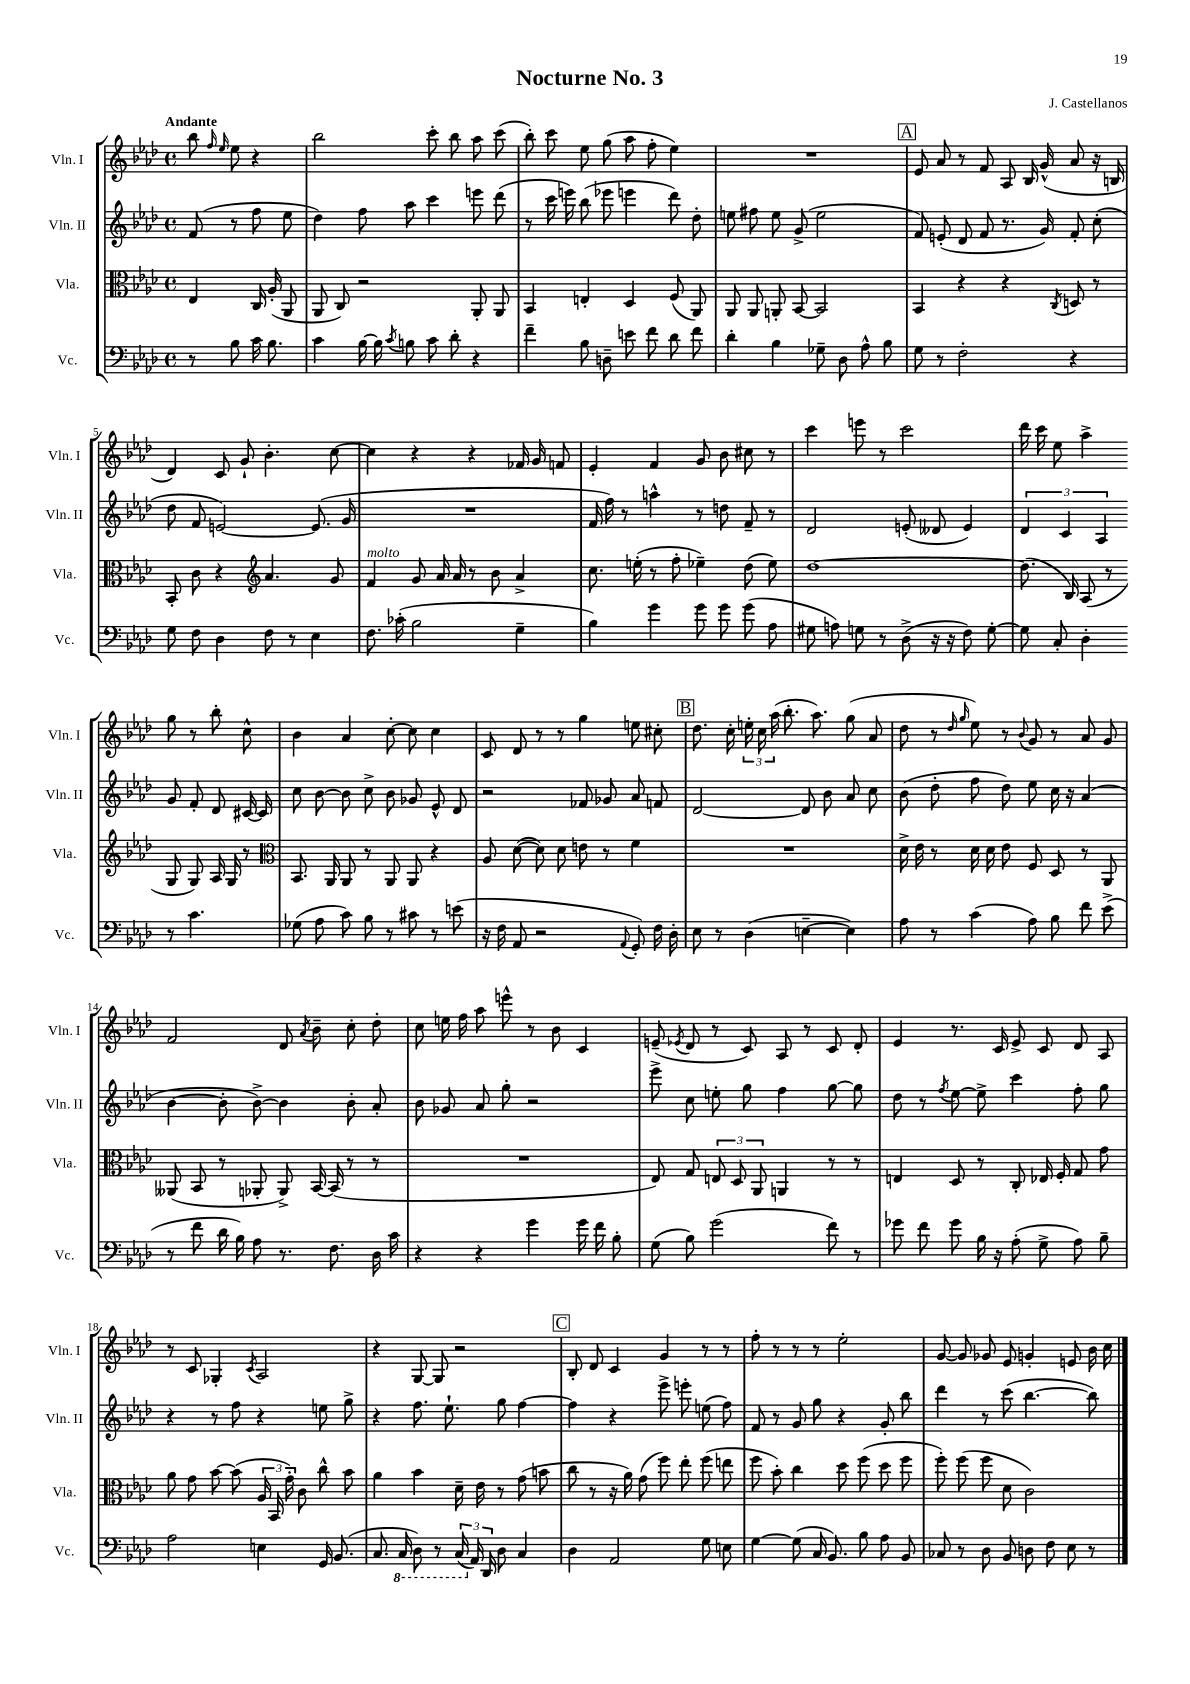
\header { title = "Nocturne No. 3" composer = "J. Castellanos" }
<<
\new StaffGroup <<
\new Staff = "s0" \with { instrumentName = "Vln. I" shortInstrumentName = "Vln. I" } {
    \clef treble \key aes \major \defaultTimeSignature \time 4/4 \partial 2 \tempo "Andante"
    \autoBeamOff bes''8 \grace { f''16 ees''16 } ees''8 r4 |
    bes''2 c'''8-. bes''8 aes''8 c'''8( |
    bes''8-.) c'''8 ees''8 g''8( aes''8 f''8-. ees''4) |
    R1 |
    \mark \markup { \box "A" } ees'8 aes'8 r8 f'8 aes8 bes16 g'16-^( aes'8 r16 b16 |
    des'4) c'8 g'8-! bes'4.-. c''8~ |
    c''4 r4 r4 fes'16 g'16 f'8 |
    ees'4-. f'4 g'8 bes'8 cis''8 r8 |
    c'''4 e'''8 r8 c'''2 |
    des'''16 c'''16 ees''8 aes''4-> g''8 r8 bes''8-. c''8-^ |
    bes'4 aes'4 c''8~-. c''8 c''4 |
    c'8 des'8 r8 r8 g''4 e''8 cis''8-. |
    \mark \markup { \box "B" } des''8. c''16-. \tuplet 3/2 { e''16-. c''16 aes''16( } bes''8.-. aes''8.) g''8( aes'8 |
    des''8 r8 \grace { des''16 g''16 } ees''8) r8 \appoggiatura { bes'8 } g'8 r8 aes'8 g'8 |
    f'2 des'8 \acciaccatura { aes'8 } bes'8-- c''8-. des''8-. |
    c''8 e''16 f''16 aes''8 e'''8-^ r8 bes'8 c'4 |
    e'8--( \acciaccatura { ees'8 } des'8 r8 c'8) aes8 r8 c'8 des'8-. |
    ees'4 r8. c'16 ees'8-> c'8 des'8 aes8 |
    r8 c'8 ges4-. \acciaccatura { c'8 } aes2 |
    r4 g8~ g8 r2 |
    \mark \markup { \box "C" } bes8-. des'8 c'4 g'4 r8 r8 |
    f''8-. r8 r8 r8 ees''2-. |
    g'8~ g'8 ges'8 ees'8 g'4-. e'8 bes'16 c''16 \bar "|." |
}
\new Staff = "s1" \with { instrumentName = "Vln. II" shortInstrumentName = "Vln. II" } {
    \clef treble \key aes \major \defaultTimeSignature \time 4/4 \partial 2
    \autoBeamOff f'8( r8 f''8 ees''8 |
    des''4) f''8 aes''8 c'''4 e'''8 des'''8( |
    r8 c'''16 e'''16) bes''8( ees'''8 e'''4 des'''8) des''8-. |
    e''8 fis''8 e''8 g'8->( e''2 |
    \mark \markup { \box "A" } f'8) e'8-.( des'8 f'8 r8. g'16) f'8-. c''8-.( |
    des''8 f'8 e'2~) e'8.( g'16 |
    R1 |
    f'16 f''16) r8 a''4-^ r8 d''8 f'8-- r8 |
    des'2 e'8-.( deses'8 e'4) |
    \tuplet 3/2 { des'4 c'4 aes4 } g'8 f'8-. des'8 cis'16~ cis'16 |
    c''8 bes'8~ bes'8 c''8-> bes'8 ges'8 ees'8-^ des'8 |
    r2 fes'8 ges'8 aes'8 f'8 |
    \mark \markup { \box "B" } des'2~ des'8 bes'8 aes'8 c''8 |
    bes'8( des''8-. f''8 des''8) ees''8 c''16 r16 aes'4( |
    bes'4~ bes'8-. bes'8~->) bes'4 bes'8-. aes'8-. |
    bes'8 ges'8 aes'8 g''8-. r2 |
    ees'''8-> c''8 e''8-. g''8 f''4 g''8~ g''8 |
    des''8 r8 \acciaccatura { f''8 } ees''8~ ees''8-> c'''4 f''8-. g''8 |
    r4 r8 f''8 r4 e''8 g''8-> |
    r4 f''8. ees''8.-! g''8 f''4~ |
    \mark \markup { \box "C" } f''4 r4 ees'''8-> e'''8-. e''8( f''8) |
    f'8 r8 g'8 g''8 r4 g'8-. bes''8 |
    des'''4 r8 c'''8( bes''4.~ bes''8) \bar "|." |
}
\new Staff = "s2" \with { instrumentName = "Vla." shortInstrumentName = "Vla." } {
    \clef alto \key aes \major \defaultTimeSignature \time 4/4 \partial 2
    \autoBeamOff ees4 c16 aes16-.( aes,8 |
    aes,8 c8) r2 aes,8-. aes,8 |
    bes,4 e4-. des4 f8( aes,8) |
    aes,8 aes,8 a,8-. bes,8~ bes,2 |
    \mark \markup { \box "A" } bes,4 r4 r4 \acciaccatura { c8 } d8 r8 |
    bes,8-. c'8 r4 \clef treble aes'4. g'8 |
    f'4^\markup { \italic "molto" } g'8 aes'16 aes'16 r8 bes'8 aes'4-> |
    c''8. e''16-.( r8 f''8-. ees''4--) des''8( ees''8) |
    des''1~ |
    des''8.( bes16) aes8( r8 g8 g8) aes16 g16 r8 |
    \clef alto bes,8. aes,16 aes,8 r8 aes,8 aes,8 r4 |
    aes8 des'8~( des'8) des'8 e'8 r8 f'4 |
    \mark \markup { \box "B" } R1 |
    des'16-> ees'16 r8 des'16 des'16 ees'8 f8 des8 r8 aes,8 |
    aeses,8( bes,8 r8 aes,8-. aes,8->) bes,16~ bes,16( r8 r8 |
    R1 |
    ees8) g8 \tuplet 3/2 { e8 des8 aes,8 } a,4 r8 r8 |
    e4 des8 r8 c8-. ees16 f16-. g8 g'8 |
    aes'8 g'8 bes'8~ bes'8( \tuplet 3/2 { aes16 bes,16 g'16-.) } c'8 c''8-^ bes'8 |
    aes'4 bes'4 des'16-- ees'16 r8 g'8( b'8 |
    \mark \markup { \box "C" } c''8 r8 r16 aes'16) g'8( f''8) ees''8-. f''8( e''8 |
    f''8 bes'8-.) c''4 des''8 f''8( des''8 f''8 |
    f''8-.) f''8( f''8 des'8 c'2) \bar "|." |
}
\new Staff = "s3" \with { instrumentName = "Vc." shortInstrumentName = "Vc." } {
    \clef bass \key aes \major \defaultTimeSignature \time 4/4 \partial 2
    \autoBeamOff r8 bes8 c'16 bes8. |
    c'4 bes16~ bes16 \acciaccatura { c'8 } b8 c'8 des'8-. r4 |
    f'4-- bes8 d8-- e'8 f'8 des'8 f'8 |
    des'4-. bes4 ges8-- des8 aes8-^ bes8 |
    \mark \markup { \box "A" } g8 r8 f2-. r4 |
    g8 f8 des4 f8 r8 ees4 |
    f8. ces'16-.( bes2 g4-- |
    bes4) g'4 g'8 g'8 g'8( aes8 |
    gis8 a8) g8 r8 des8->( r16 r16 f8) g8~-. |
    g8 c8-. des4-. r8 c'4. |
    ges8( aes8 c'8) bes8 r8 cis'8 r8 e'8( |
    r16 f16 aes,8 r2 \appoggiatura { aes,8 } g,8-.) f16 des16-. |
    \mark \markup { \box "B" } ees8 r8 des4( e4~-- e4) |
    aes8 r8 c'4( aes8) bes8 f'8 ees'8->( |
    r8 f'8 des'16 bes16) aes8 r8. f8. des16 c'16 |
    r4 r4 g'4 g'16 f'16 bes8-. |
    g8( bes8) g'2( f'8) r8 |
    ges'8 f'8 ges'8 bes16 r16 aes8-.( g8-> aes8) bes8-- |
    aes2 e4 g,16 bes,8.( |
    c8. \ottava #-1 c,16 des,8) r8 \tuplet 3/2 { c,16( \ottava #0 aes,16) des,16 } des8 c4 |
    \mark \markup { \box "C" } des4 aes,2 g8 e8 |
    g4~ g8( c16 bes,8.) bes8 aes8 bes,8 |
    ces8 r8 des8 bes,8 d8 f8 ees8 r8 \bar "|." |
}
>>
>>
